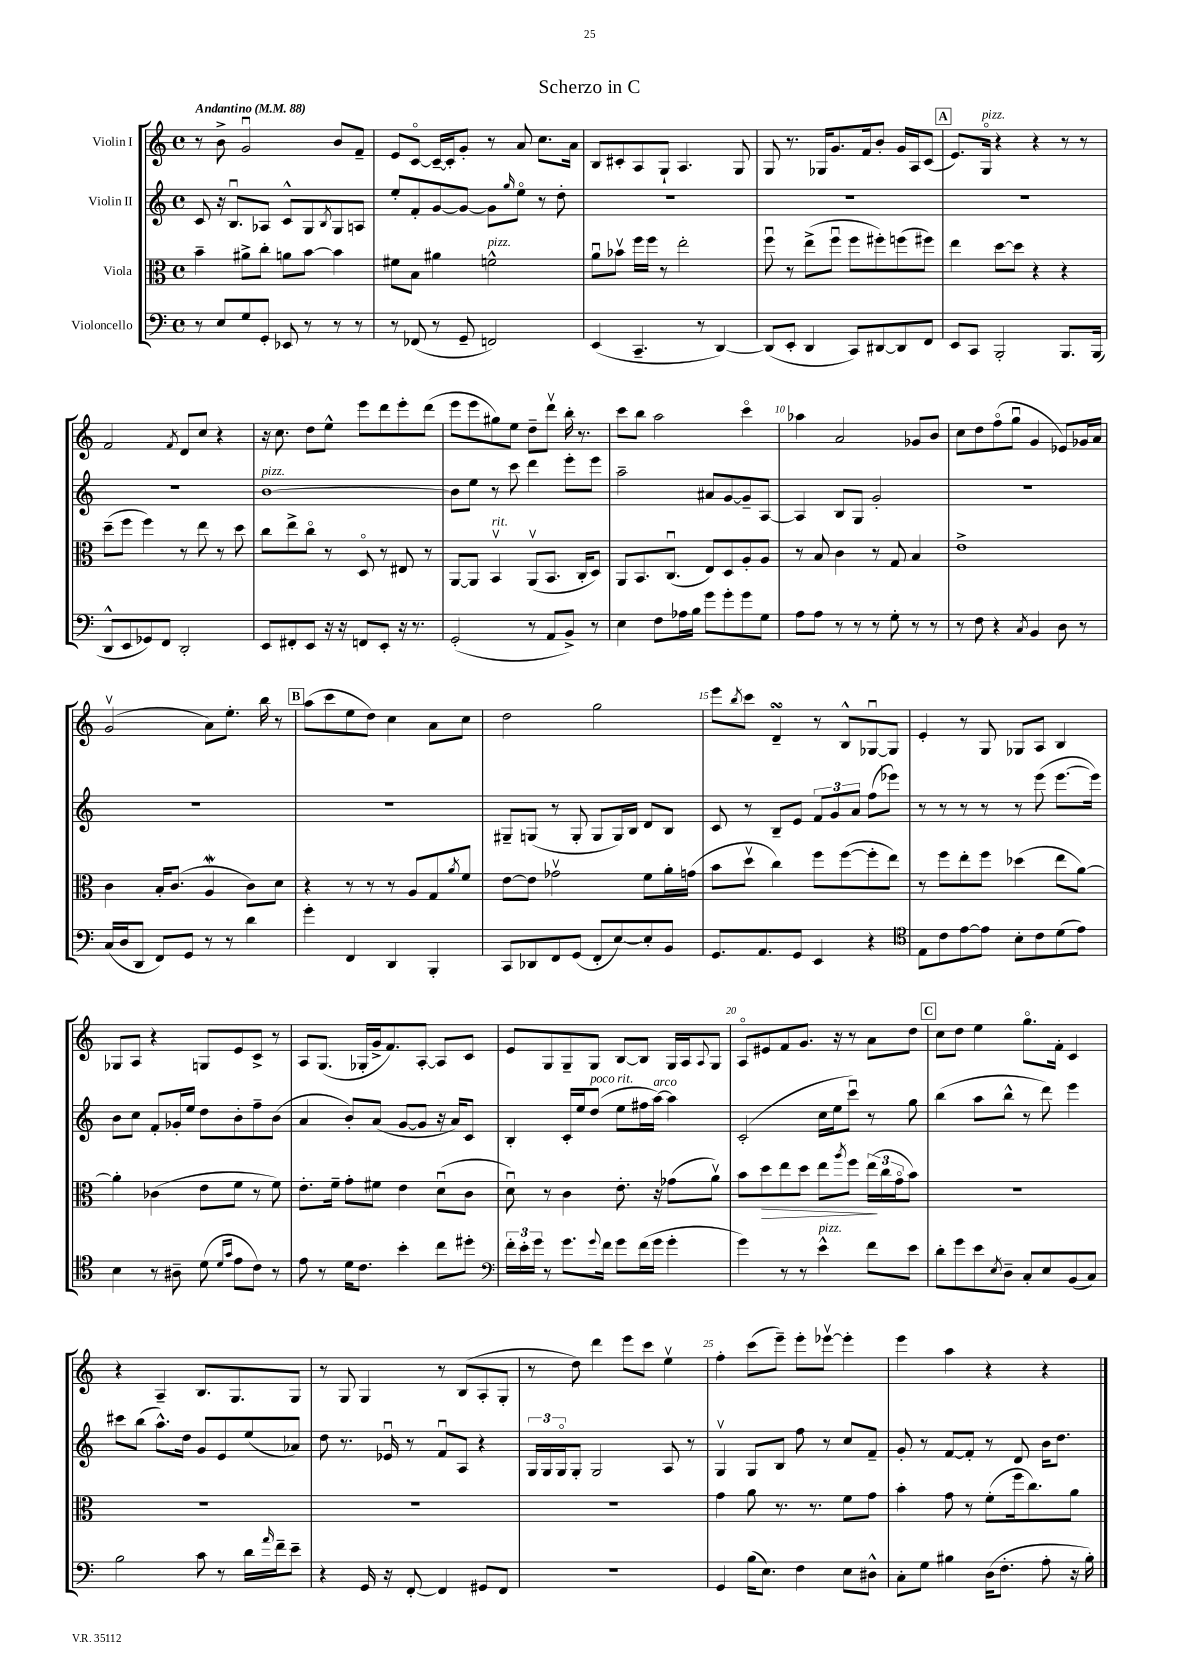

**kern	**kern	**kern	**kern
*staff4	*staff3	*staff2	*staff1
*clefF4	*clefC3	*clefG2	*clefG2
*k[]	*k[]	*k[]	*k[]
*M4/4	*M4/4	*M4/4	*M4/4
*met(c)	*met(c)	*met(c)	*met(c)
*MM88	*MM88	*MM88	*MM88
8r	4b~	8c	8r
8E	.	16r	8b^
.	.	8.Bu	.
8G	8a#^	.	2gu
8GG'	8cc'	8A-	.
8EE-	8a	8c^^	.
8r	[8b	8G	.
.	.	8qB	.
8r	4b]	8G	8b
8r	.	8A	8f~
=	=	=	=
8r	8f#	8ee'	8e
(8FF-	8B	8f'	[8co
8r	4a#	[8g	16c~_
.	.	.	16c']
8GG~	.	8g_	8g'
2FF)	2f^^	8g]	8r
.	.	16qqgg	.
.	.	8eeo	8a
.	.	8r	8.cc
.	.	8dd'	.
.	.	.	16a
=	=	=	=
(4EE	8au	1r	8B
.	8b-v	.	8c#'
4.CC~	16ff	.	8A
.	16ff	.	.
.	8r	.	8G`
.	2ee'	.	4.A
8r	.	.	.
[4DD)	.	.	.
.	.	.	8G
=	=	=	=
(8DD]	8ffu	1r	8G
8EE'	8r	.	8.r
4DD	(8ee^	.	.
.	.	.	16G-
.	8ffu	.	8.g
8CC)	8ff	.	.
.	.	.	16f
[8DD#	8ff#')	.	8b'
8DD#]	(8ff	.	16g
.	.	.	16A
8FF	8ff#)	.	(8c
=	=	=	=
8EE	4ee	1r	8.e)
8CC	.	.	.
.	.	.	16Go
2BBB'	[8dd	.	4r
.	8dd]	.	.
.	4r	.	4r
8.BBB	4r	.	8r
.	.	.	8r
(16BBB	.	.	.
=	=	=	=
8DD^^	(8dd~	1r	2f
8EE	8ff	.	.
8GG-)	4ff)	.	.
8FF	.	.	.
.	.	.	8qf
2DD'	8r	.	8d
.	8ee	.	8cc
.	8r	.	4r
.	8dd	.	.
=	=	=	=
8EE	8cc	[1b	16r
.	.	.	8.cc
8FF#'	8ee^	.	.
8EE	8cco	.	8dd
16r	8r	.	8ee^^
16r	.	.	.
8FF	8Do	.	8eee
8EE'	8r	.	8ddd
16r	8E#	.	8eee'
8.r	.	.	.
.	8r	.	(8ddd
=	=	=	=
(2GG'	[8AA	8b]	8eee
.	8AA]	8ee	8eee
.	4BBv	8r	8gg#)
.	.	8ccc	8ee
8r	(8AAv	4ddd	8dd~
8AA	8.BB	.	8dddv
8BB^)	.	8eee'	16bb'
.	16C'	.	8.r
8r	8D)	8eee	.
=	=	=	=
4E	8AA	2aa~	8ccc
.	8.BB	.	8bb
8F	.	.	2aa
.	(8.Cu	.	.
16A-	.	.	.
16B	.	.	.
8g	8E)	8a#	.
8g'	8D	[8g	.
8g	8A'	8g~]	4ccco
8G	8A	[8A	.
=	=	=	=
8A	8r	4A]	4aa-
8A	8B	.	.
8r	4c	8B	2a
8r	.	8G	.
8r	8r	2g'	.
8G'	8G	.	.
8r	4B	.	8g-
8r	.	.	8b
=	=	=	=
8r	1e^	1r	8cc
8F	.	.	8dd
4r	.	.	(8ffo
.	.	.	8ggu
8qC	.	.	.
4BB	.	.	4g
8D	.	.	8e-)
8r	.	.	16g-
.	.	.	16a
=	=	=	=
(16C	4c	1r	(2gv
16D	.	.	.
8DD	.	.	.
8FF)	16B'	.	.
.	(8.c	.	.
8GG	.	.	.
8r	4A	.	8a)
8r	.	.	8.ee'
4d	8c)	.	.
.	.	.	16bb
.	8d	.	8r
=	=	=	=
4g'	4r	1r	(8aa
.	.	.	8ccc
4FF	8r	.	8ee
.	8r	.	8dd)
4DD	8r	.	4cc
.	8A	.	.
4BBB'	8G	.	8a
.	8qa	.	.
.	8f	.	8cc
=	=	=	=
8CC	[8e	8G#~	2dd
8DD-	8e]	(8G	.
8FF	2g-v	8r	.
(8GG	.	8G'	.
8FF'	.	8G	2gg
[8E)	.	16G)	.
.	.	16B	.
8E']	8f	8d	.
8BB	16a'	8B	.
.	(16g	.	.
=	=	=	=
8.GG	8b	8c	8eee
.	.	.	8qbb
.	8ddv	8r	8ccc
8.AA	.	.	.
.	4cc)	8B~	4d~
8GG	.	8e	.
4EE	8ff	12f	8r
.	.	12g	.
.	([8ff	.	8B^^
.	.	12a	.
4r	8ff']	(8ff	[8G-u
.	8ee)	8eee-)	8G-]
=	=	=	=
*clefC4	*	*	*
8E	8r	8r	4e'
8c	8ff	8r	.
[8e	8ee'	8r	8r
8e]	8ff	8r	8G
8B'	(4dd-	8r	8G-
8c	.	(8eee	8A
(8d	8ee	[8.eee	4B
8e)	[8a)	.	.
.	.	16eee])	.
=	=	=	=
4B	4a']	8b	8G-
.	.	8cc	8A
8r	(4c-	8f'	4r
8A#~	.	16g-'	.
.	.	16ee	.
(8d	8e	8dd	8G
16qqd	.	.	.
16qqg	.	.	.
8e	8f	8b'	8e
8c)	8r	8ff~	8c^
8r	8f)	(8b	8r
=	=	=	=
8e	8.e'	4a	8A
8r	.	.	(8.G
.	16f~	.	.
16d	8g'	8b')	.
8.c	.	.	16G-'
.	8f#	(8a	16g^
.	.	.	8.f)
4b'	4e	[8g	.
.	.	8g]	[8A'
8cc	(8du	16r	8A]
.	.	16a)	.
8dd#'	8c	8c	8c
=	=	=	=
*clefF4	*	*	*
24f'	8du)	4B'	8e
24e'	.	.	.
24g	.	.	.
8r	8r	.	8G
8.g	4c	16c'	8G~
.	.	16ee	.
.	.	(8dd	8G
8qqg	.	.	.
16f	.	.	.
8g	8.e'	8ee	[8B
(16f	.	16ff#	8B]
16g	16r	[16aa)	.
4g'	(8g-	4aa]	16G
.	.	.	16A
.	.	.	8qqA
.	8av)	.	8G
=	=	=	=
4g)	8b	(2c'	8Ao
.	8dd	.	8e#
8r	8ee	.	8f
8r	8dd	.	8.g
4e^^	8ee	16cc	.
.	.	16ee	16r
.	8qaa	.	.
.	8ff	8cccu)	8r
8f	(24ee	8r	8a
.	24cc	.	.
.	24go	.	.
8e	8b)	8gg	8dd
=	=	=	=
8d'	1r	(4bb	8cc
8g	.	.	8dd
8e	.	8aa	4ee
8qE	.	.	.
8D~	.	8bb^^	.
8C'	.	8r	8.ggo
8E	.	8ddd)	.
.	.	.	16f'
(8BB	.	4eee	4c
8C)	.	.	.
=	=	=	=
2B	1r	8ccc#	4r
.	.	(8bb	.
.	.	8.aa^^)	4A~
.	.	16dd	.
8c	.	8g	8.B
8r	.	8e	.
.	.	.	8.G
16d	.	(8ee	.
16qqa	.	.	.
16f~	.	.	.
8e~	.	8a-)	8G
=	=	=	=
4r	1r	8dd	8r
.	.	8.r	8G
16GG	.	.	4G
16r	.	16e-u	.
[8FF'	.	8r	.
4FF]	.	8fu	8r
.	.	8A	(8B
8GG#	.	4r	8A'
8FF	.	.	8G'
=	=	=	=
1r	1r	24G	8r
.	.	24G	.
.	.	24Go	.
.	.	8G'	8dd)
.	.	2G	4ddd
.	.	.	8eee
.	.	.	8ccc
.	.	8A	4eev
.	.	8r	.
=	=	=	=
4GG	4g	4Gv	4ff'
(16B	8a	8G	(8ccc
8.E)	.	.	.
.	8.r	8B	8eee~)
4F	.	8ff	8eee'
.	8.r	.	.
.	.	8r	[8eee-v
8E	8f	8cc	4eee-']
8D#^^	8g	8f~	.
=	=	=	=
8C'	4b'	8g'	4eee
8G	.	8r	.
4B#	8g	[8f	4aa
.	8r	8f']	.
(16D	(8f'	8r	4r
8.F'	.	.	.
.	16ff	8d	.
.	8.cc)	.	.
8A'	.	16b	4r
.	.	8.dd	.
16r	8a	.	.
16B#')	.	.	.
==	==	==	==
*-	*-	*-	*-
